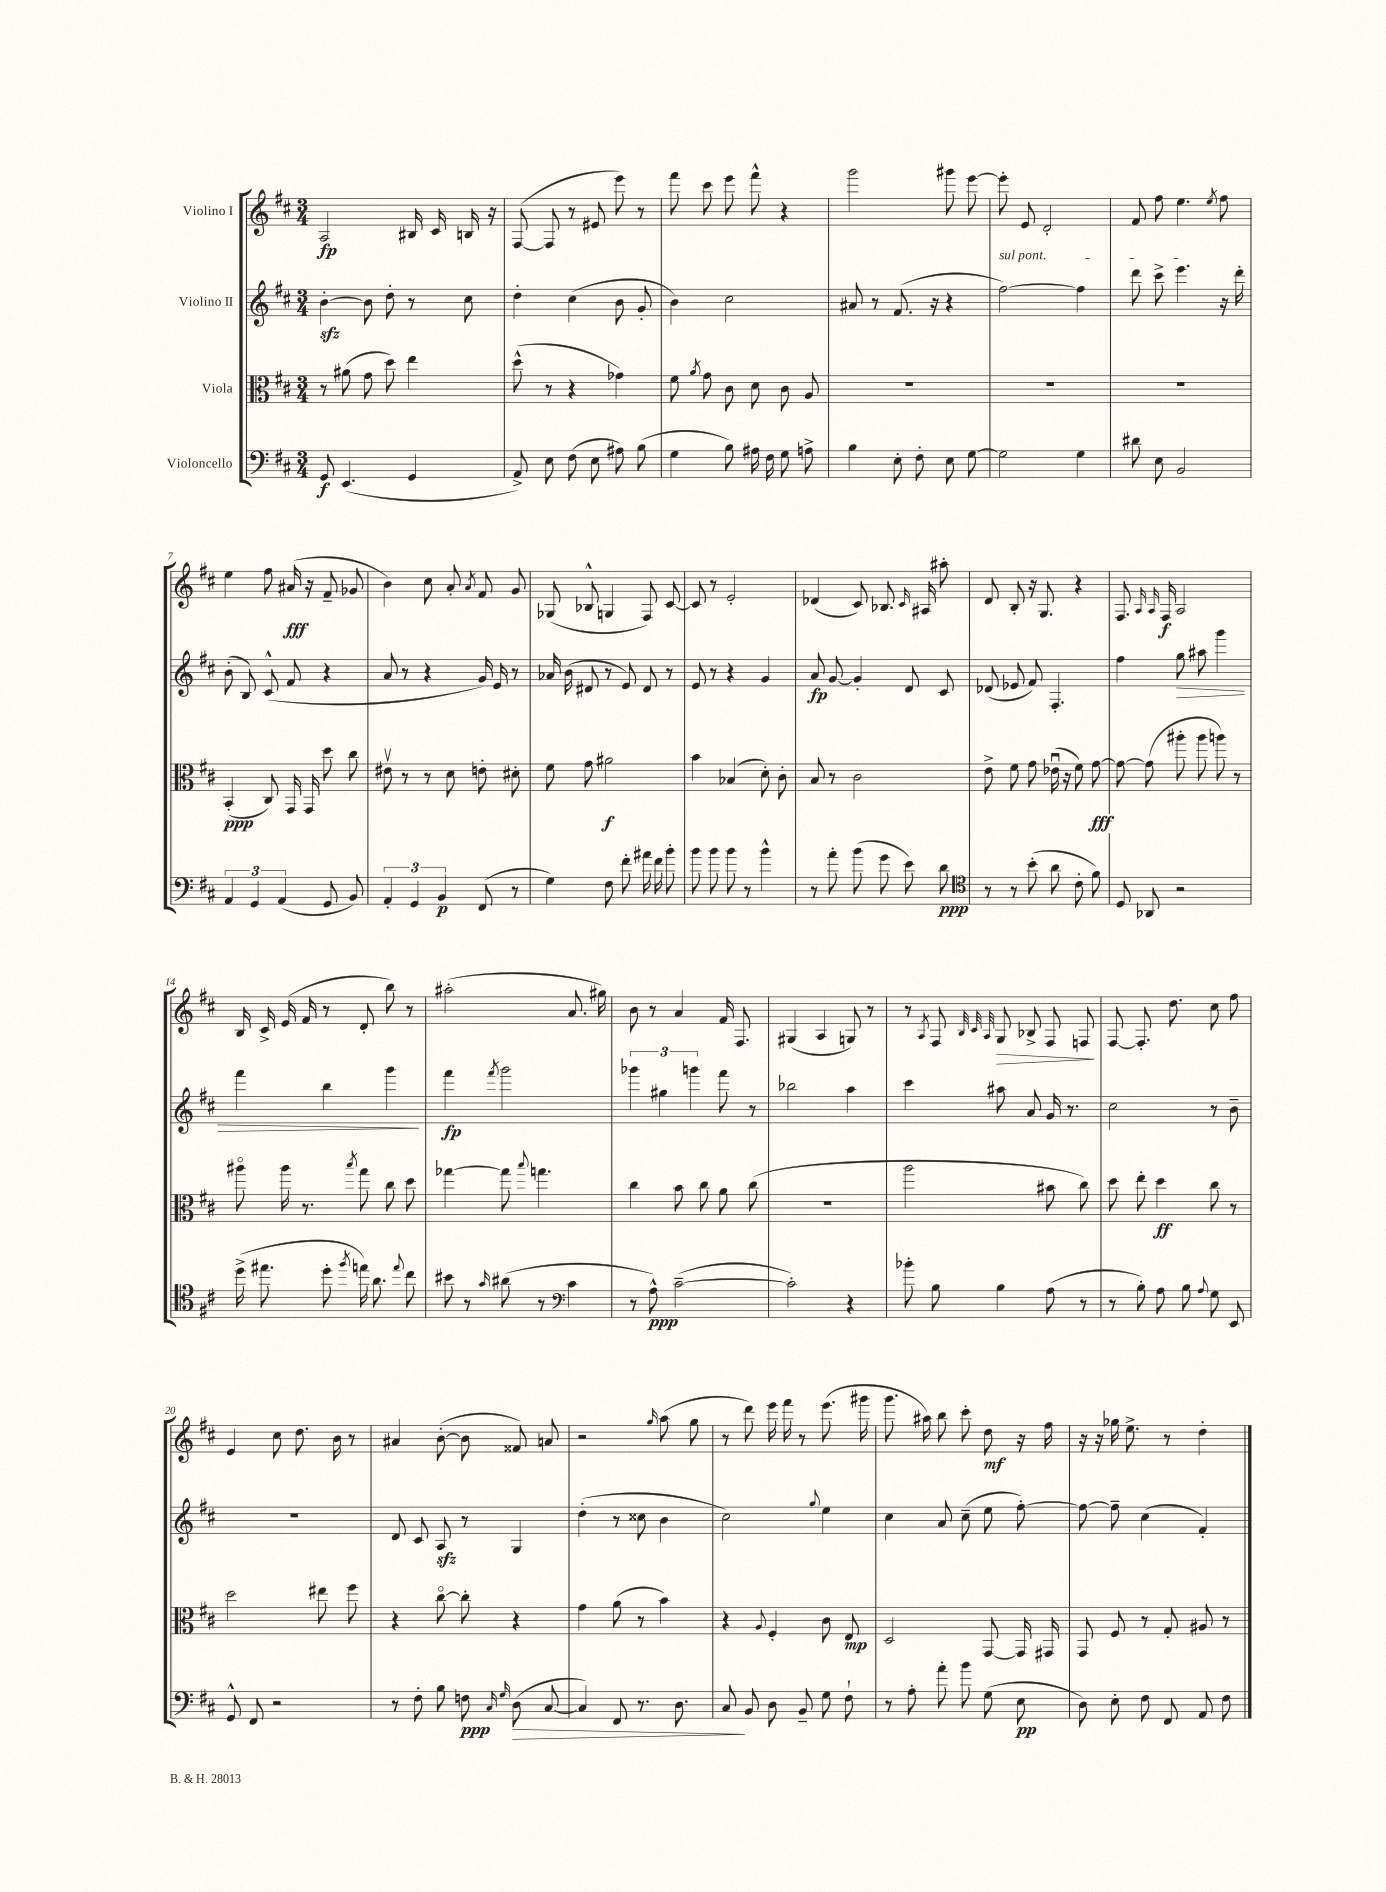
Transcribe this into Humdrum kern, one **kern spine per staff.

**kern	**kern	**kern	**kern
*staff4	*staff3	*staff2	*staff1
*clefF4	*clefC3	*clefG2	*clefG2
*k[f#c#]	*k[f#c#]	*k[f#c#]	*k[f#c#]
*M3/4	*M3/4	*M3/4	*M3/4
8GG	8r	[4b'	2A
(4.EE	(8a#	.	.
.	8g	8b]	.
.	8dd)	8dd'	.
4GG	4ee	8r	16B#
.	.	.	16c#
.	.	8cc#	16B
.	.	.	16r
=	=	=	=
8AA^)	(8dd^^	4dd'	([8F#
8E	8r	.	8F#]
(8F#	4r	(4cc#	8r
8E	.	.	8e#
8A#)	4g-)	8b	8eee)
(8B	.	8g'	8r
=	=	=	=
4G	8f#	4b)	8fff#
.	8qa	.	.
.	8g	.	8ccc#
8B)	8c#	2cc#	8eee
16A#	8d	.	8fff#^^
16F#	.	.	.
8G	8c#	.	4r
8A^	8A	.	.
=	=	=	=
4B	2.r	8a#	2ggg
.	.	8r	.
8E'	.	(8.f#	.
8F#'	.	.	.
.	.	16r	.
8E	.	4r	8ggg#
[8G	.	.	[8eee
=	=	=	=
2G]	2.r	[2ff#)	8eee']
.	.	.	8e
.	.	.	2d'
4G	.	4ff#]	.
=	=	=	=
8d#	2.r	8ddd	8f#
8E	.	8ccc#^	8ff#
2BB	.	4.eee	4.ee
.	.	.	8qee
.	.	16r	8ff#
.	.	16ddd'	.
=	=	=	=
6AA	(4BB'	(8b'	4ee
.	.	8B)	.
6GG	.	.	.
.	8C#)	(8c#^^	8ff#
(6AA	.	.	.
.	16GG	8f#	(16a#
.	16GG	.	16r
8GG	8dd	4r	8f#~
8BB)	8cc#	.	8g-
=	=	=	=
6AA'	8e#v	8a	4b)
.	8r	8r	.
6GG	.	.	.
.	8r	4r	8cc#
6BB	.	.	.
.	8d	.	8a'
.	.	.	8qa
(8FF#	8e'	16g)	8f#
.	.	16e	.
8r	8d#'	8r	8g
=	=	=	=
4G)	8f#	16a-	(8G-
.	.	(16b	.
.	8g	8d#	8B-^^
8F#	2a#	8r	4G
8f#'	.	8e)	.
16a#	.	8d#	8F#)
16f#	.	.	.
8b'	.	8r	[8c#
=	=	=	=
8b	4b	8e	8c#]
8b	.	8r	8r
8b	(4B-	4r	2e'
8r	.	.	.
4b^^	8d')	4g	.
.	8c#'	.	.
=	=	=	=
8r	8B	8a	(4d-
8a'	8r	[8g	.
(8b	2c#	4g']	8c#)
8g	.	.	8.B-
8e)	.	8d	.
.	.	.	16qqc#
.	.	.	16A#
8d	.	8c#	8aa#'
=	=	=	=
*clefC4	*	*	*
8r	8e^	(8d-	8d
8r	8f#	8e-	8B'
(8b'	8g	8f#)	16r
.	.	.	8.G
8a	(16e-u	4.F#'	.
.	16r	.	.
8c#'	8f#)	.	4r
8f#)	[8g	.	.
=	=	=	=
8D	8g_	4ff#	8.F#
8AA-	(8g]	.	.
.	.	.	16qqA
.	.	.	16qqA
.	.	.	16F#
2r	8aa#'	8gg	2A
.	8aa#	8aa#	.
.	8aa)	4ggg	.
.	8r	.	.
=	=	=	=
(16dd^	8aa#o	4fff#	16B
8.ee#	.	.	16c#^
.	16aa#	.	(16e
.	8.r	.	16f#
8dd'	.	4bb	8r
8qff#	8qbb	.	.
16ee)	8gg	.	8d'
8.a	.	.	.
.	8cc#	4ggg	8bb)
8qqee	.	.	.
8cc#	8dd	.	8r
=	=	=	=
8b#	[4gg-	4fff#	(2aa#'
8r	.	.	.
16qqg	.	8qfff#	.
(8a#	8gg-]	2ggg	.
.	8qqbb	.	.
8r	4.gg	.	.
*clefF4	*	*	*
4c#	.	.	8.a
.	.	.	16gg#)
=	=	=	=
8r	4cc#	6ggg-	8b
8A^^)	.	.	8r
.	.	6gg#	.
([2c#~	8b	.	4a
.	.	6ggg	.
.	8cc#	.	.
.	8a	8fff#	16f#
.	.	.	8.F#
.	(8cc#	8r	.
=	=	=	=
2c#'])	2.r	2bb-	(4G#
.	.	.	4A
4r	.	4aa	8G)
.	.	.	8r
=	=	=	=
8b-'	2aa	4ccc#	8r
.	.	.	8qA
8B	.	.	8F#
.	.	.	32qqB
.	.	.	32qqc#
.	.	.	32qqA
4B	.	8aa#	8G
.	.	8a	8B-^
(8A	8b#	16g	8F#
.	.	8.r	.
8r	8cc#)	.	8F
=	=	=	=
8r	8dd	2cc#	[8F#
8B')	8ee'	.	8.F#']
8A	4dd	.	.
.	.	.	8.dd
8B	.	.	.
8qqA	.	.	.
8G	8cc#	8r	8cc#
8EE	8r	8b~	8ff#
=	=	=	=
8GG^^	2dd	2.r	4e
8FF#	.	.	.
2r	.	.	8cc#
.	.	.	8.dd
.	8ee#	.	.
.	.	.	16b
.	8ff#	.	8r
=	=	=	=
8r	4r	8d	4a#
8F#'	.	8c#	.
8B	[8cc#o	8A	([8b'
8F	8cc#']	8r	8b]
16qqC#	.	.	.
16qqG	.	.	.
(8D	4r	4G	8f##)
[8C#	.	.	8a
=	=	=	=
4C#])	4g	(4dd'	2r
8FF#	(8a	8r	.
8.r	8r	8cc##	.
.	.	.	16qqgg
.	4b)	4b	(8aa
8.D	.	.	.
.	.	.	8gg
=	=	=	=
8C#	4r	2cc#)	8r
8BB	.	.	8ddd)
.	8qqA	.	.
8D	4F#'	.	16eee
.	.	.	16fff#
8BB~	.	.	8r
.	.	8qqgg	.
8G	8c#	4ee	(8.eee
8F#`	8E	.	.
.	.	.	16ggg#
=	=	=	=
8r	2D	4cc#	8.ggg
8A'	.	.	.
.	.	.	16aa#)
8a'	.	8a	8bb
8b	.	(8cc#~	8ccc#'
(8G	[8GG	8ee	8dd
8E	16GG]	[8ff#')	16r
.	16GG#	.	16ff#
=	=	=	=
8D)	8GG	8ff#_	16r
.	.	.	16r
8E'	8F#	8ff#~]	16gg-
.	.	.	8.ee^
8F#	8r	(4cc#	.
8FF#	8G'	.	8r
8AA	8A#	4f#')	4dd'
8F#	8r	.	.
==	==	==	==
*-	*-	*-	*-
